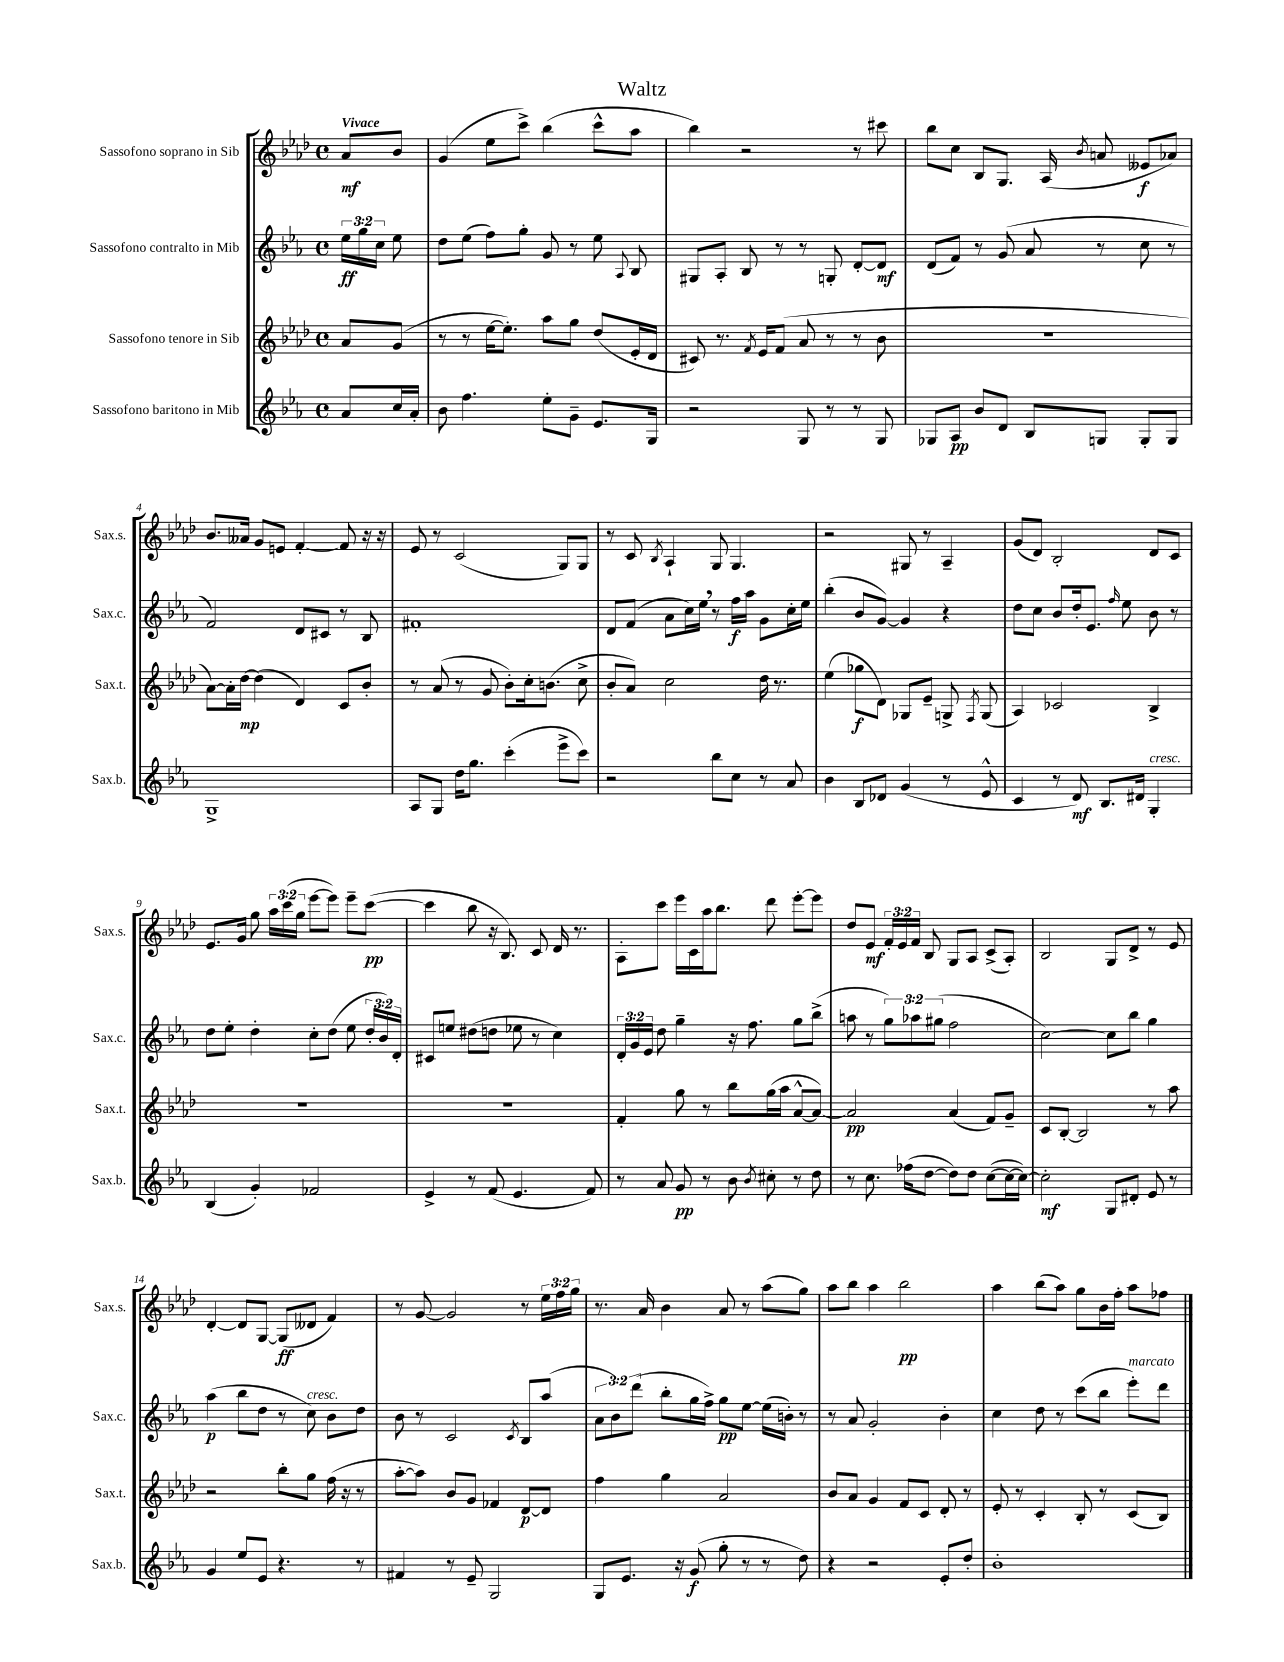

**kern	**dynam	**kern	**dynam	**kern	**dynam	**kern	**dynam
*part4	*part4	*part3	*part3	*part2	*part2	*part1	*part1
*staff4	*staff4	*staff3	*staff3	*staff2	*staff2	*staff1	*staff1
*I"Sassofono baritono in Mib	*	*I"Sassofono tenore in Sib	*	*I"Sassofono contralto in Mib	*	*I"Sassofono soprano in Sib	*
*I'Sax.b.	*	*I'Sax.t.	*	*I'Sax.c.	*	*I'Sax.s.	*
*clefG2	*	*clefG2	*	*clefG2	*	*clefG2	*
*k[b-e-a-]	*	*k[b-e-a-d-]	*	*k[b-e-a-]	*	*k[b-e-a-d-]	*
*M4/4	*	*M4/4	*	*M4/4	*	*M4/4	*
*met(c)	*	*met(c)	*	*met(c)	*	*met(c)	*
=	=	=	=	=	=	=	=
!	!	!	!	!	!	!LO:TX:a:B:t=Vivace	!
8a-/L	.	8a-/L	.	24ee-\LL	ff	8a-/L	mf
.	.	.	.	24gg\	.	.	.
.	.	.	.	24cc\JJ	.	.	.
16cc/L	.	(8g/J	.	8ee-\	.	8b-/J	.
16a-'/JJ	.	.	.	.	.	.	.
=1	=1	=1	=1	=1	=1	=1	=1
8b-\	.	8r	.	8dd\L	.	(4g/	.
4.ff\	.	8r	.	(8ee-\J	.	.	.
.	.	[16ee-\KL	.	8ff\L)	.	8ee-\L	.
.	.	8.ee-'\J])	.	.	.	.	.
.	.	.	.	8gg'\J	.	8ccc^\J)	.
8ee-'\L	.	8aa-\L	.	8g/	.	(4bb-\	.
8g~\J	.	8gg\J	.	8r	.	.	.
8.e-/L	.	(8dd-/L	.	8ee-\	.	8ccc^^\L	.
.	.	.	.	8qqA-/	.	.	.
.	.	16e-'/L	.	8B-/	.	8aa-\J	.
16G/Jk	.	16d-/JJ	.	.	.	.	.
=2	=2	=2	=2	=2	=2	=2	=2
2r	.	8c#X/)	.	8G#X/L	.	4bb-\)	.
.	.	8.r	.	8A-'/J	.	.	.
.	.	.	.	8B-/	.	2r	.
.	.	8qf/	.	.	.	.	.
.	.	16e-/KL	.	.	.	.	.
.	.	(8f/J	.	8r	.	.	.
8G/	.	8a-/	.	8r	.	.	.
8r	.	8r	.	8Gn'/	.	.	.
8r	.	8r	.	[8d'/L	.	8r	.
8G/	.	8b-\	.	8d/J]	mf	8ccc#X\	.
=3	=3	=3	=3	=3	=3	=3	=3
8G-X/L	.	1r	.	(8d/L	.	8bb-\L	.
8A-/J	pp	.	.	8f/J)	.	8cc\J	.
8b-/L	.	.	.	8r	.	8B-/L	.
8d/J	.	.	.	(8g/	.	8.G/J	.
8B-/L	.	.	.	8a-/	.	.	.
.	.	.	.	.	.	(16A-/	.
.	.	.	.	.	.	8qb-/	.
8Gn/J	.	.	.	8r	.	8an/	.
8G'/L	.	.	.	8cc\	.	8e--X/L	f
8G/J	.	.	.	8r	.	8a-X/J)	.
!!LO:LB:g=z
=4	=4	=4	=4	=4	=4	=4	=4
1G^	.	[8a-\L)	.	2f/)	.	8.b-/L	.
.	.	16a-'\L]	.	.	.	.	.
.	.	[16dd-\JJ	mp	.	.	16a--X/Jk	.
.	.	(4dd-\]	.	.	.	8g/L	.
.	.	.	.	.	.	8en/J	.
.	.	4d-/)	.	8d/L	.	[4f'/	.
.	.	.	.	8c#X/J	.	.	.
.	.	8c/L	.	8r	.	8f/]	.
.	.	8b-'/J	.	8B-/	.	16r	.
.	.	.	.	.	.	16r	.
=5	=5	=5	=5	=5	=5	=5	=5
8A-/L	.	8r	.	1f#X'	.	8e-/	.
8G/J	.	(8a-/	.	.	.	8r	.
16dd\KL	.	8r	.	.	.	(2c/	.
8.gg\J	.	.	.	.	.	.	.
.	.	8g/	.	.	.	.	.
(4ccc'\	.	8b-'\L)	.	.	.	.	.
.	.	16cc'\k	.	.	.	.	.
.	.	(8.bn\J	.	.	.	.	.
8eee-^\L	.	.	.	.	.	8G/L)	.
8ccc\J)	.	8cc^\	.	.	.	8G/J	.
=6	=6	=6	=6	=6	=6	=6	=6
2r	.	8b-'/L	.	8d/L	.	8r	.
.	.	8a-/J)	.	(8f/J	.	8c/	.
.	.	.	.	.	.	8qB-/	.
.	.	2cc\	.	8a-\L	.	4A-`/	.
.	.	.	.	16cc\L)	.	.	.
.	.	.	.	16ee-,\JJ	.	.	.
8bb-\L	.	.	.	8r	.	8G/	.
8cc\J	.	.	.	16ff\LL	f	4.G/	.
.	.	.	.	16aa-\JJ	.	.	.
8r	.	16dd-\	.	8g\L	.	.	.
.	.	8.r	.	.	.	.	.
8a-/	.	.	.	16cc'\L	.	.	.
.	.	.	.	16ee-\JJ	.	.	.
=7	=7	=7	=7	=7	=7	=7	=7
4b-\	.	(4ee-\	.	(4bb-'\	.	2r	.
8B-/L	.	8gg-X\L	f	8b-/L	.	.	.
8d-X/J	.	8d-\J)	.	[8g/J)	.	.	.
(4g/	.	8G-X/L	.	4g/]	.	8G#X/	.
.	.	8e-~/J	.	.	.	8r	.
8r	.	8Gn^/	.	4r	.	4A-~/	.
.	.	8qF/	.	.	.	.	.
8e-^^/	.	(8G/	.	.	.	.	.
=8	=8	=8	=8	=8	=8	=8	=8
4c/	.	4A-/)	.	8dd\L	.	(8g/L	.
.	.	.	.	8cc\J	.	8d-/J)	.
8r	.	2c-X/	.	8b-/L	.	2B-'/	.
8d/)	mf	.	.	16dd'/k	.	.	.
.	.	.	.	8.e-/J	.	.	.
8.B-/L	.	.	.	.	.	.	.
.	.	.	.	16qqff/	.	.	.
.	.	.	.	8ee-\	.	.	.
16d#X/Jk	.	.	.	.	.	.	.
!LO:TX:a:i:t=cresc.	!	!	!	!	!	!	!
4G'/	.	4B-^/	.	8b-\	.	8d-/L	.
.	.	.	.	8r	.	8c/J	.
!!LO:LB:g=z
=9	=9	=9	=9	=9	=9	=9	=9
(4B-/	.	1r	.	8dd\L	.	8.e-/L	.
.	.	.	.	8ee-'\J	.	.	.
.	.	.	.	.	.	16g/Jk	.
4g'/)	.	.	.	4dd'\	.	8gg\	.
.	.	.	.	.	.	24aa-\LL	.
.	.	.	.	.	.	(24ccc\	.
.	.	.	.	.	.	24gg\JJ	.
2f-X/	.	.	.	8cc'\L	.	[8eee-\L	.
.	.	.	.	(8dd\J	.	8eee-\J])	.
.	.	.	.	8ee-\	.	8eee-~\L	.
.	.	.	.	24dd'/LL	.	([8ccc\J	pp
.	.	.	.	24b-/)	.	.	.
.	.	.	.	24d'/JJ	.	.	.
=10	=10	=10	=10	=10	=10	=10	=10
4e-^/	.	1r	.	8c#X/L	.	4ccc\]	.
.	.	.	.	8een/J	.	.	.
8r	.	.	.	(8dd#X\L	.	8bb-\	.
(8f/	.	.	.	8ddn\J	.	16r	.
.	.	.	.	.	.	8.B-/)	.
4.e-/	.	.	.	8ee-X\	.	.	.
.	.	.	.	8r	.	8c/	.
.	.	.	.	4cc\)	.	16d-/	.
.	.	.	.	.	.	8.r	.
8f/)	.	.	.	.	.	.	.
=11	=11	=11	=11	=11	=11	=11	=11
8r	.	4f'/	.	24d'/LL	.	8A-'\L	.
.	.	.	.	24g/	.	.	.
.	.	.	.	24e-/JJ	.	.	.
8a-/	.	.	.	8dd\	.	8ccc\J	.
8g/	pp	8gg\	.	4gg~\	.	16eee-\LL	.
.	.	.	.	.	.	16c\	.
8r	.	8r	.	.	.	16aa-\J	.
.	.	.	.	.	.	8.bb-\J	.
8b-\	.	8bb-\L	.	16r	.	.	.
.	.	.	.	8.ff\	.	.	.
8qb-/	.	.	.	.	.	.	.
8cc#X'\	.	(16gg\L	.	.	.	8ddd-\	.
.	.	16aa-\JJ	.	.	.	.	.
8r	.	[8a-^^/L	.	8gg\L	.	[8eee-'\L	.
8dd\	.	8a-/J_)	.	(8bb-^\J	.	8eee-\J]	.
=12	=12	=12	=12	=12	=12	=12	=12
8r	.	2a-/]	pp	8aan\	.	8dd-/L	.
8.cc\	.	.	.	8r	.	8e-/J	mf
.	.	.	.	12gg\L)	.	24f'/LL	.
.	.	.	.	.	.	24e-/	.
(16ff-X\KL	.	.	.	.	.	.	.
.	.	.	.	12aa-X\	.	24f/JJ	.
[8dd\J	.	.	.	.	.	8B-/	.
.	.	.	.	(12gg#X\J	.	.	.
8dd\L])	.	(4a-/	.	2ff\	.	8G/L	.
8dd\J	.	.	.	.	.	8A-/J	.
([8cc\L	.	8f/L)	.	.	.	(8c^/L	.
16cc\L_	.	8g~/J	.	.	.	8A-'/J)	.
16cc\JJ_)	.	.	.	.	.	.	.
=13	=13	=13	=13	=13	=13	=13	=13
2cc'\]	mf	8c/L	.	[2cc\)	.	2B-/	.
.	.	[8B-'/J	.	.	.	.	.
.	.	2B-/]	.	.	.	.	.
8G/L	.	.	.	8cc\L]	.	8G/L	.
8d#X'/J	.	.	.	8bb-\J	.	8d-^/J	.
8e-/	.	8r	.	4gg\	.	8r	.
8r	.	8aa-\	.	.	.	8e-/	.
!!LO:LB:g=z
=14	=14	=14	=14	=14	=14	=14	=14
4g/	.	2r	.	(4aa-\	p	[4d-'/	.
8ee-/L	.	.	.	8bb-\L	.	8d-/L]	.
8e-/J	.	.	.	8dd\J	.	[8G/J	.
4.r	.	8bb-'\L	.	8r	.	(8G/L]	ff
!	!	!	!	!LO:TX:a:i:t=cresc.	!	!	!
.	.	8gg\J	.	8cc\)	.	8d--X/J	.
.	.	(16ff\	.	8b-\L	.	4f/)	.
.	.	16r	.	.	.	.	.
8r	.	8r	.	8dd\J	.	.	.
=15	=15	=15	=15	=15	=15	=15	=15
4f#X/	.	[8aa-'\L	.	8b-\	.	8r	.
.	.	8aa-\J])	.	8r	.	[8g/	.
8r	.	8b-/L	.	2c/	.	2g/]	.
8e-~/	.	8g/J	.	.	.	.	.
2G/	.	4f-X/	.	.	.	.	.
.	.	.	.	8qc/	.	.	.
.	.	[8d-/L	p	8B-/L	.	8r	.
.	.	8d-/J]	.	(8aa-/J	.	24ee-\LL	.
.	.	.	.	.	.	24ff\	.
.	.	.	.	.	.	24gg\JJ	.
=16	=16	=16	=16	=16	=16	=16	=16
8G/L	.	4ff\	.	12a-\L	.	8.r	.
.	.	.	.	12b-\)	.	.	.
8.e-/J	.	.	.	.	.	.	.
.	.	.	.	(12ddd\J	.	.	.
.	.	.	.	.	.	16a-/	.
.	.	4gg\	.	8bb-'\L	.	4b-\	.
16r	.	.	.	.	.	.	.
(8g/	f	.	.	16gg\L	.	.	.
.	.	.	.	16ff^\JJ)	.	.	.
8gg'\	.	2a-/	.	8gg\L	pp	8a-/	.
8r	.	.	.	[8ee-\J	.	8r	.
8r	.	.	.	(16ee-\LL]	.	(8aa-\L	.
.	.	.	.	16bn'\JJ)	.	.	.
8dd\)	.	.	.	8r	.	8gg\J)	.
=17	=17	=17	=17	=17	=17	=17	=17
4r	.	8b-/L	.	8r	.	8aa-\L	.
.	.	8a-/J	.	8a-/	.	8bb-\J	.
2r	.	4g/	.	2g'/	.	4aa-\	.
.	.	8f/L	.	.	.	2bb-\	pp
.	.	8c/J	.	.	.	.	.
8e-'/L	.	8d-'/	.	4b-'\	.	.	.
8dd'/J	.	8r	.	.	.	.	.
=18	=18	=18	=18	=18	=18	=18	=18
1b-'	.	8e-'/	.	4cc\	.	4aa-\	.
.	.	8r	.	.	.	.	.
.	.	4c'/	.	8dd\	.	(8bb-\L	.
.	.	.	.	8r	.	8aa-\J)	.
.	.	8B-'/	.	(8ccc\L	.	8gg\L	.
.	.	8r	.	8bb-\J	.	16b-\L	.
.	.	.	.	.	.	16ff'\JJ	.
!	!	!	!	!LO:TX:a:i:t=marcato	!	!	!
.	.	(8c/L	.	8eee-'\L)	.	8aa-\L	.
.	.	8B-/J)	.	8ddd\J	.	8ff-X\J	.
==	==	==	==	==	==	==	==
*-	*-	*-	*-	*-	*-	*-	*-
